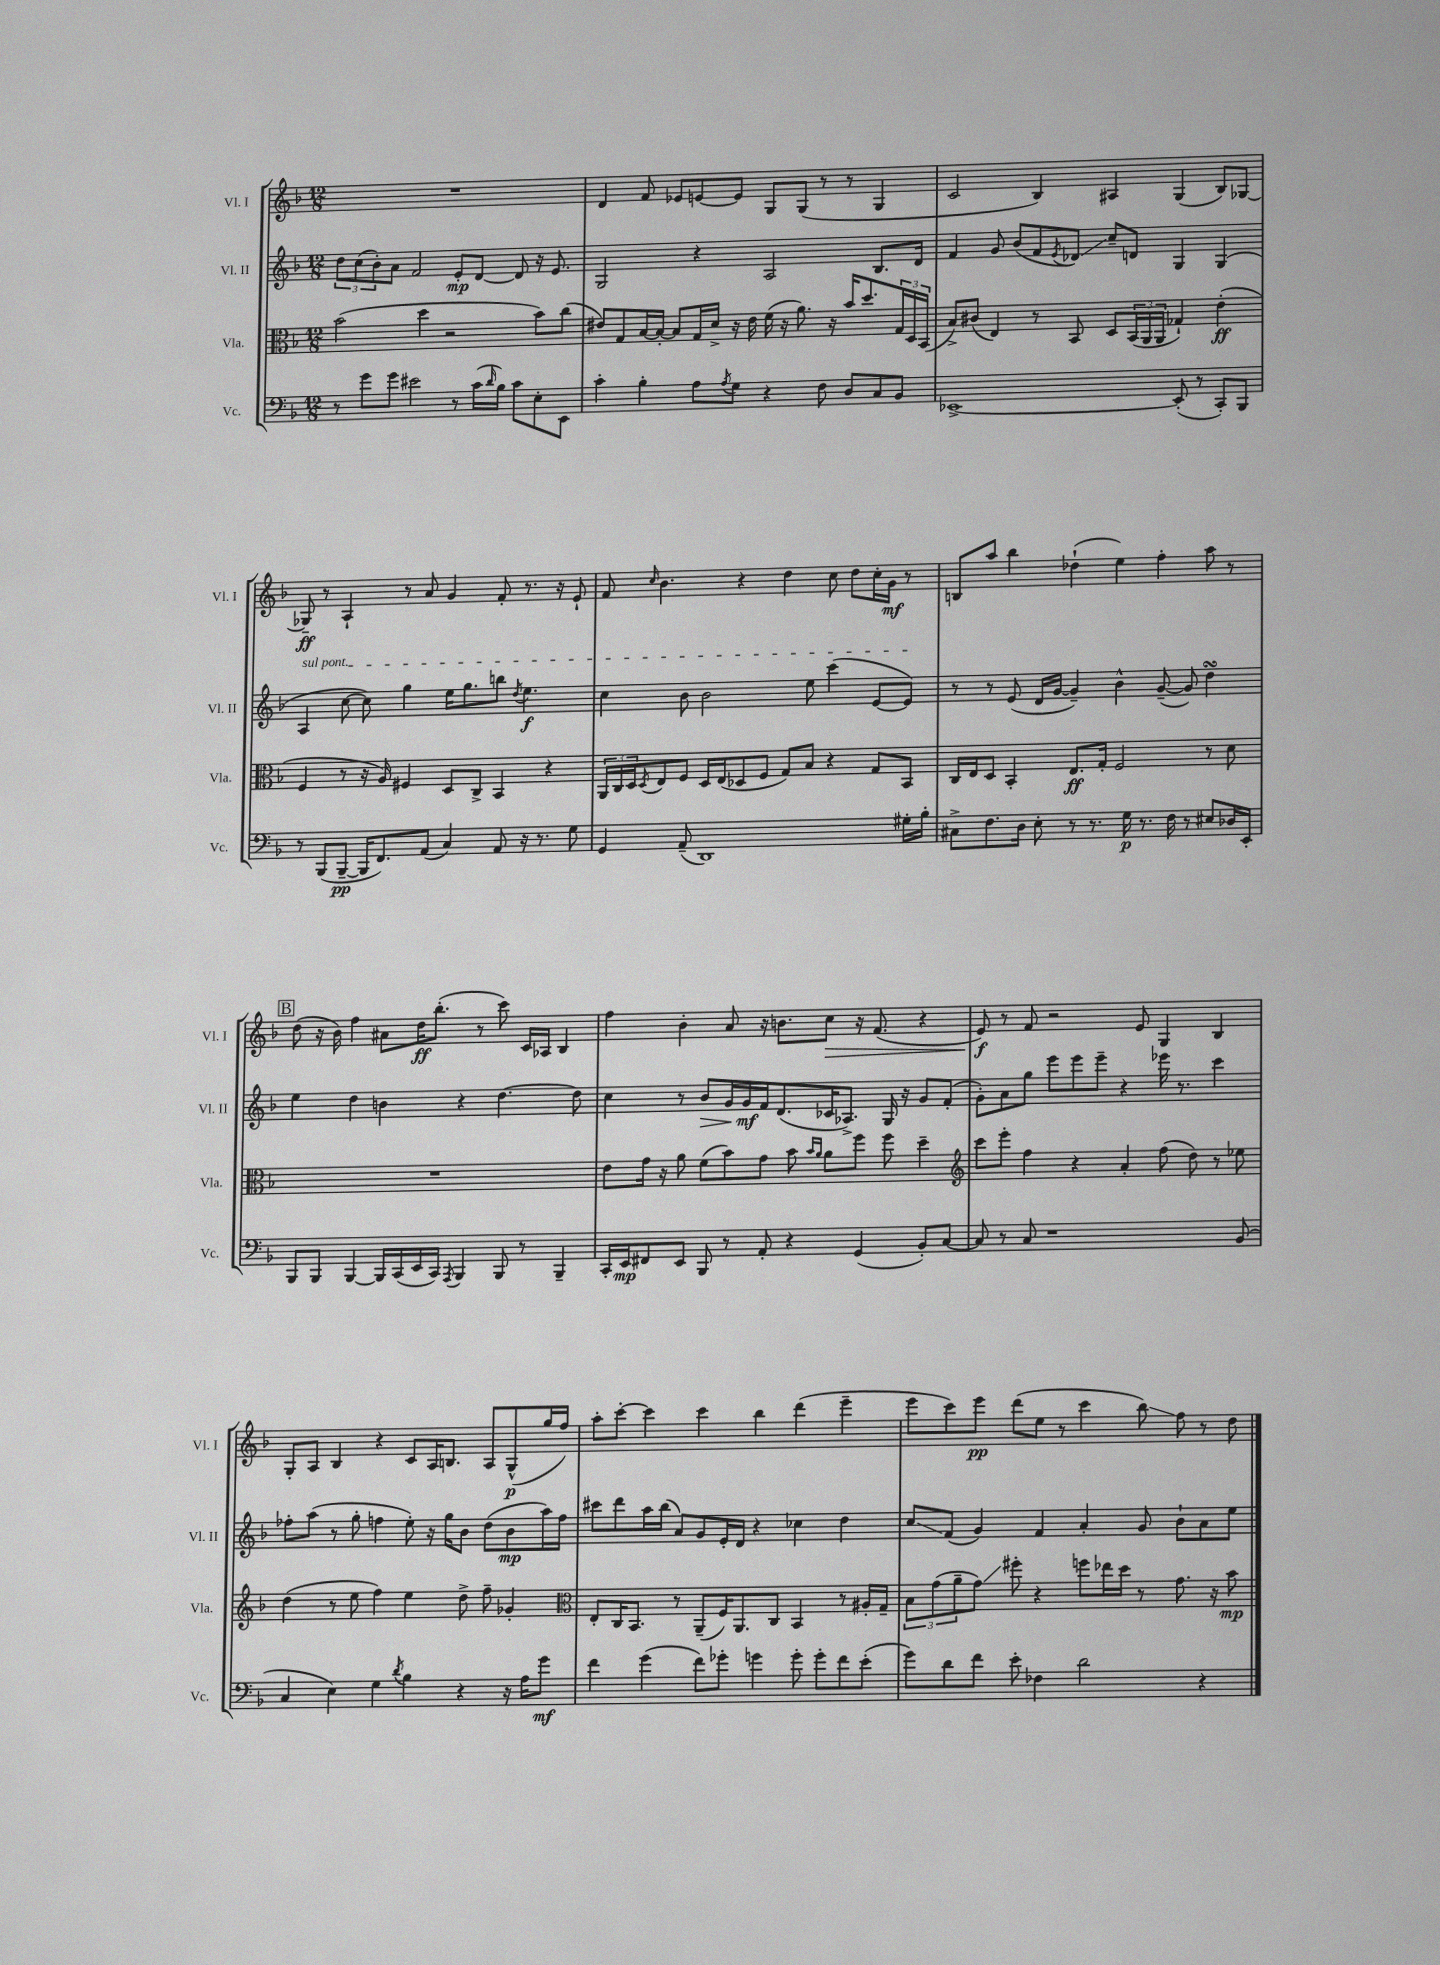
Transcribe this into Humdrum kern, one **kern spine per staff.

**kern	**kern	**kern	**kern
*staff4	*staff3	*staff2	*staff1
*clefF4	*clefC3	*clefG2	*clefG2
*k[b-]	*k[b-]	*k[b-]	*k[b-]
*M12/8	*M12/8	*M12/8	*M12/8
8r	(2b-\	12dd\L	1.r
.	.	(12cc\	.
8g\L	.	.	.
.	.	12b-'\)	.
8g\J	.	8a\J	.
2e#\	.	2f/	.
.	4dd\	.	.
.	2r	.	.
8r	.	8e'/L	.
(16c\LL	.	[8d/J	.
16qqd/	.	.	.
16B-\JJ)	.	.	.
8c\L	.	8d/]	.
8E'\	8b-\L)	16r	.
.	.	8.e/	.
8EE\J	(8cc\J	.	.
=	=	=	=
4c'\	8e#/L)	2G/	4d/
.	8G/	.	.
4B-'\	[16B-/L	.	8f/
.	16B-'/_JJ	.	.
.	8B-/]L	.	8e-/L
8A\L	16G/L	4r	[8e/
.	16d^/JJ	.	.
8qA/	.	.	.
8G\J	16r	.	8e/]J
.	16e#\	.	.
4r	(16f\	2A/	8G/L
.	16r	.	.
.	8.a\)	.	(8G/J
8F\	.	.	8r
.	16r	.	.
8D/L	16b-/LK	.	8r
.	8.dd/	.	.
8C/	.	8.B-/L	4G/
8BB-/J	24G/L	.	.
.	24D/	.	.
.	.	16d/Jk	.
.	(24BB-/JJ	.	.
=	=	=	=
[1EE-^	8B-^/L)	4f/	2c/
.	(8c#/J	.	.
.	4E/)	8g/	.
.	.	(8b-/L	.
.	8r	8f/	4B-/)
.	.	8qe/	.
.	8BB-/	8d-/J)	.
.	8D/L	8cc~/L	4A#/
.	(24BB-/L	8d/J	.
.	24AA/	.	.
.	24AA/JJ	.	.
(8EE-'/]	4G-`/)	4G/	(4G/
8r	.	.	.
8CC'/L)	(4e'\	(4G/	8B-/L)
8BBB-/J	.	.	[8G-/J
=	=	=	=
8r	4F/	4A/	8G-~/]
(8BBB-/L	.	.	8r
[8BBB-~/J	8r	[8cc\	4A`/
16BBB-/]LK	16r	8cc\])	.
8.FF/)	16A/)	.	.
.	4F#/	4gg\	8r
(8AA/J	.	.	8a/
4C/)	8D/L	16ee\LK	4g/
.	.	8.gg\	.
.	8C^/J	.	.
8AA/	4BB-/	8bb\J	8f'/
.	.	8qdd/	.
16r	.	4.ee\	8.r
8.r	.	.	.
.	4r	.	.
.	.	.	16r
8G\	.	.	8e`/
=	=	=	=
4GG/	24AA/LL	4cc\	8f/
.	24C/	.	.
.	24D/J	.	.
.	8qD/	.	16qqcc/
.	8E/	.	4.b-\
(8AA~/	8F/J	8b-\	.
1DD)	16D/LL	2b-\	.
.	(16E/J	.	.
.	8D-/	.	4r
.	8F/J	.	.
.	8G/L)	.	4dd\
.	8B-/J	8ee\	.
.	4r	(4ccc\	8cc\
.	.	.	8dd\L
.	8G/L	[8e/L	16cc'\L
.	.	.	16g\JJ
16G#'\LL	8BB-/J	8e/]J)	8r
16B-'\JJ	.	.	.
=	=	=	=
8C#^\L	16C/LL	8r	8B/L
.	16E/J	.	.
8.F\	8D/J	8r	8aa/J
.	4BB-'/	(8e/	4bb-\
16D\Jk	.	.	.
8E'\	.	16d/LL	.
.	.	[16g/JJ	.
8r	8.E/L	4g~/])	(4dd-`\
8.r	.	.	.
.	16G'/Jk	.	.
.	2F/	4b-^^\	4ee\)
16G\	.	.	.
8.r	.	.	.
.	.	([8g~/	4ff'\
16F\	.	.	.
8r	.	8g/])	.
8E#/L	8r	4dd\	8aa\
16D-/L	8d\	.	8r
16EE'/JJ	.	.	.
=	=	=	=
8BBB-/L	1.r	4ee\	(8dd\
8BBB-/J	.	.	16r
.	.	.	16b-\)
[4BBB-/	.	4dd\	4ff\
16BBB-/]LL	.	4b\	8a#\L
(16CC/	.	.	.
16EE/	.	.	16dd\K
16CC/JJ)	.	.	(8.bb-'\J
8qAAA/	.	.	.
4BBB-/	.	4r	.
.	.	.	8r
8BBB-/	.	[4.dd\	8ccc\)
8r	.	.	16c/LL
.	.	.	16A-/JJ
4BBB-~/	.	.	4B-/
.	.	8dd\]	.
=	=	=	=
16CC'/LL	8e\L	4cc\	4ff\
16EE/J	.	.	.
8FF#/	16g\Jk	.	.
.	16r	.	.
8EE/J	8a\	8r	4b-'\
8BBB-/	(8f\L	8b-/L	.
8r	8b-\)	16g/L	8a/
.	.	16g/	.
8AA'/	8g\J	16f/J	16r
.	.	(8.d/	8.b\L
4r	8b-\	.	.
.	16qqb-/LL	.	.
.	16qqa/JJ	.	.
.	8a\L	16c-/K	8cc\J
.	.	8.A-^/J)	.
(4GG/	8ff\J	.	16r
.	.	.	(8.f/
.	8ff\	16G/	.
.	.	16r	.
8BB-'/L)	4dd~\	8g/L	4r
[8C/J	.	(8f'/J	.
=	=	=	=
*	*clefG2	*	*
8C/]	8ccc\L	8g'\L)	8e/)
8r	8eee'\J	8a\	8r
8C/	4ff\	8gg\J	8f/
1r	.	8eee\L	2r
.	4r	8eee\	.
.	.	8eee~\J	.
.	4a'/	4r	.
.	.	.	8e/
.	(8ff\	16eee-\	4G/
.	.	8.r	.
.	8dd\)	.	.
.	8r	4ccc\	4B-/
(8BB-/	8ee-\	.	.
=	=	=	=
4C/	(4dd\	8ff-'\L	8G'/L
.	.	(8aa\J	8A/J
4E\)	8r	8r	4B-/
.	8ee\	8gg'\	.
4G\	4ff\)	4ff\	4r
8qd/	.	.	.
4B-\	4ee\	8ee'\)	8c/L
.	.	16r	16A/K
.	.	16gg\LK	8.B/J
4r	8dd^\	8b-\J	.
.	8ff~\	(8dd\L	8A/L
16r	4g-'/	8b-\	(8G^^/
16A\LK	.	.	.
8g\J	.	16aa\L)	16gg/L
.	.	16ff\JJ	16ff/JJ)
=	=	=	=
*	*clefC3	*	*
4f\	8E'/L	8ccc#\L	8aa'\L
.	16C/K	8ddd\	[8ccc'\J
.	8.BB-/J	.	.
(4g\	.	16aa\L	4ccc\]
.	.	(16bb-\JJ	.
.	8r	8a/L)	.
8f\L)	(8AA~/L	8g/	4ccc\
8g-'\J	16F/K)	16e'/L	.
.	8.AA/	16d/JJ	.
4g\	.	4r	4bb-\
.	8C/J	.	.
8g'\	4BB-/	4cc-\	(4ddd\
8g'\L	.	.	.
8f\	8r	4dd\	4eee~\
(8e'\J	16A#'/LL	.	.
.	16G~/JJ	.	.
=	=	=	=
8g\L)	12B-\L	8cc/L	8eee\L
.	(12g\	.	.
8d\	.	(8f/J	8ccc\)
.	12a~\	.	.
8f\J	8g\J)	4g/)	8eee\J
8e'\	8ff#'\	.	(8ddd\L
4F-\	4r	4f/	8ee\J
.	.	.	8r
2d\	8ff\L	4a'/	4ccc\
.	16ee-\L	.	.
.	16dd\JJ	.	.
.	8r	8g/	8bb-\)
.	8.g\	8b-`\L	8ff\
4r	.	8a\	8r
.	16r	.	.
.	8b-\	8ee\J	8dd\
==	==	==	==
*-	*-	*-	*-
